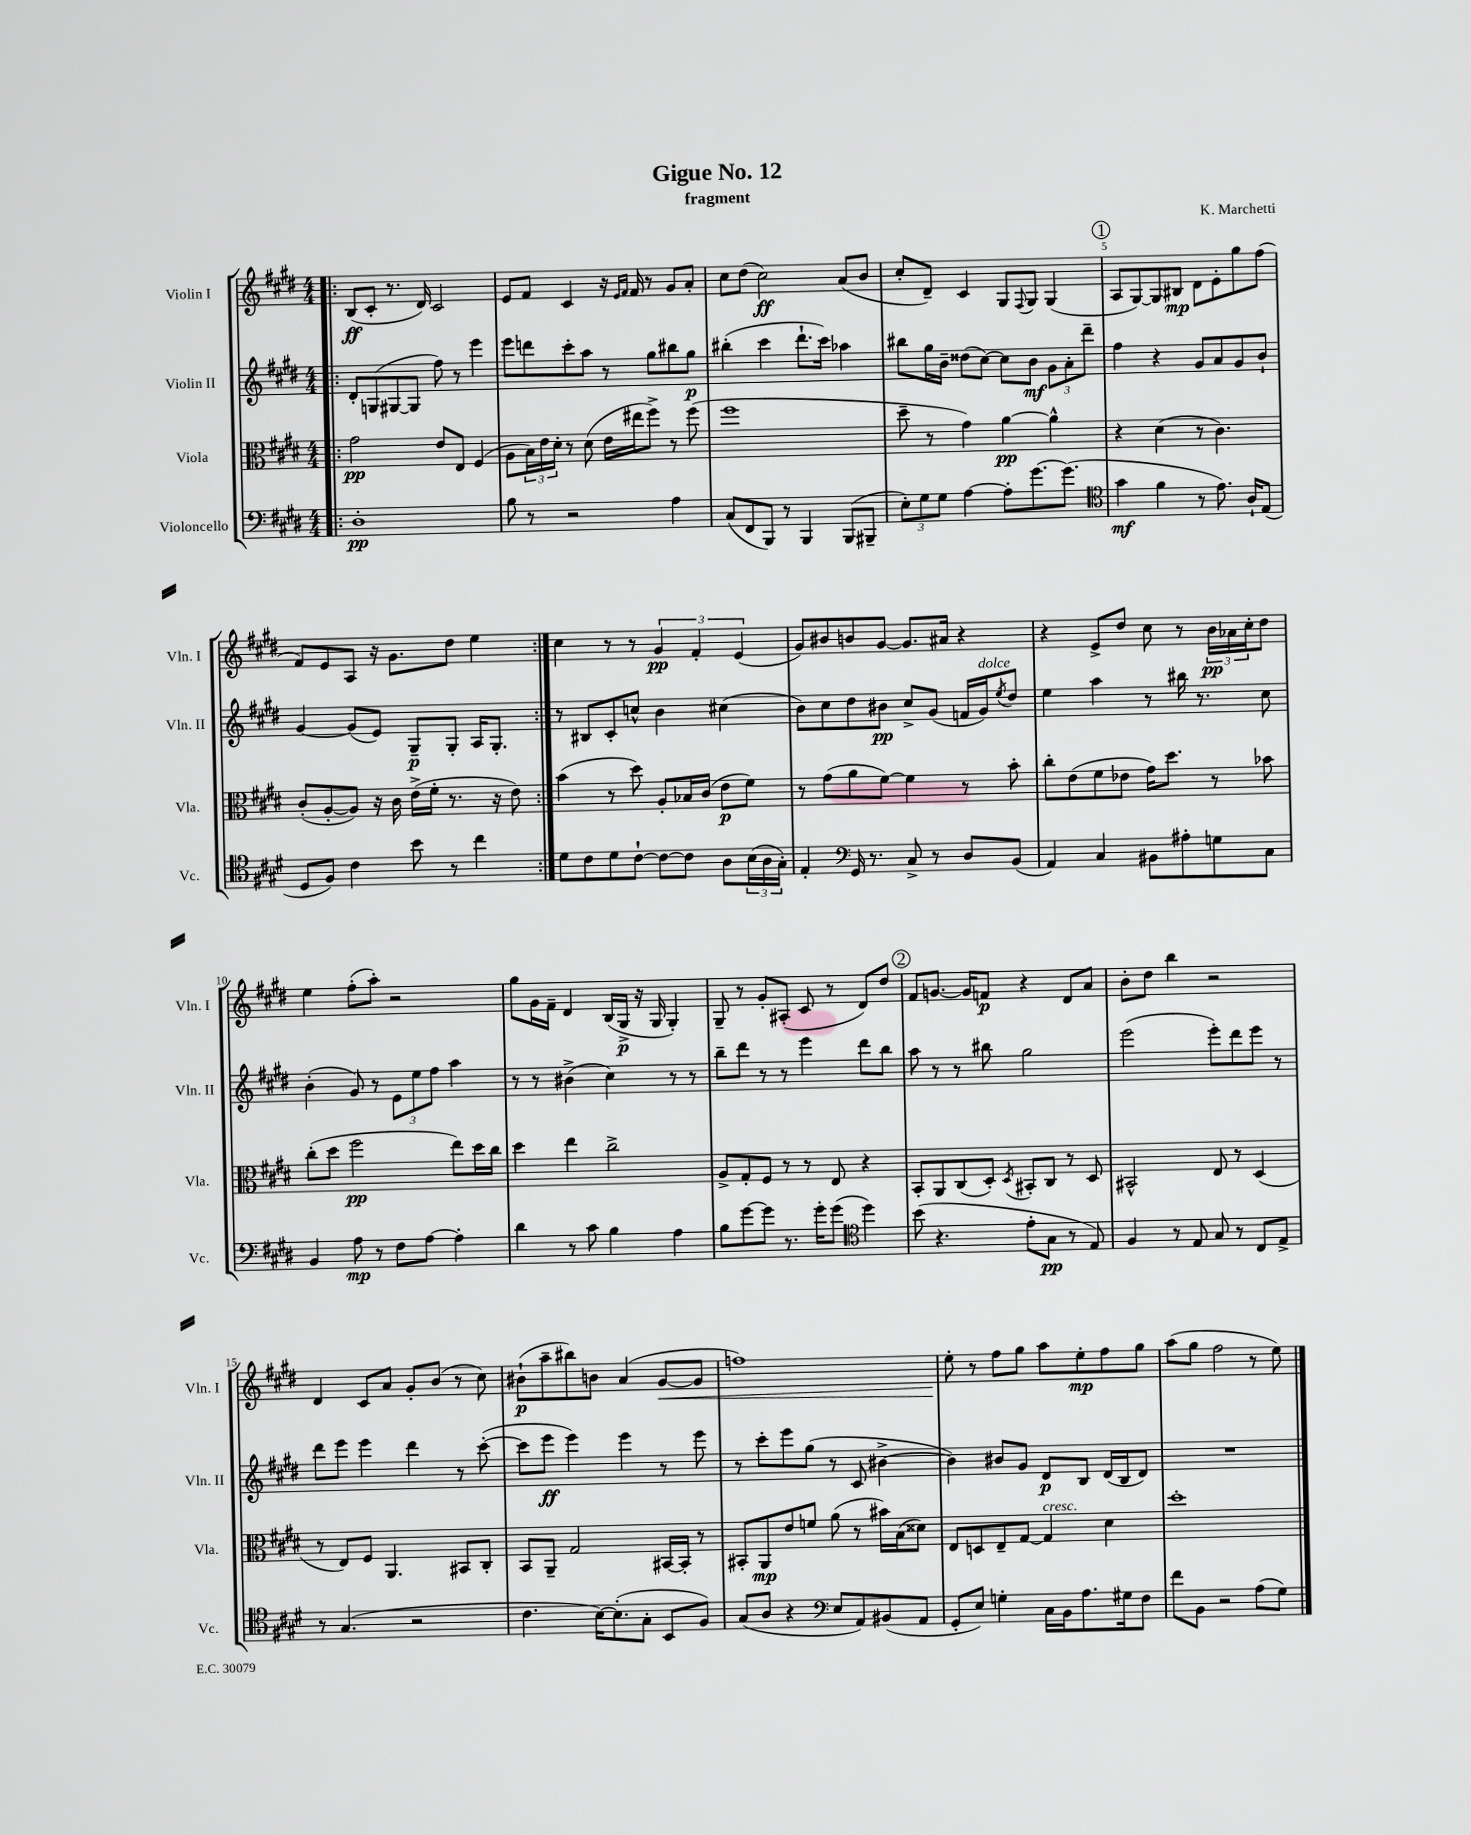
\header { title = "Gigue No. 12" composer = "K. Marchetti" subtitle = "fragment" }
<<
\new StaffGroup <<
\new Staff = "s0" \with { instrumentName = "Violin I" shortInstrumentName = "Vln. I" } {
    \clef treble \key e \major \numericTimeSignature \time 4/4
    \repeat volta 2 { \bar ".|:" b8\ff( cis'8-. r8. dis'16) cis'2 |
    e'8 fis'8 cis'4 r16 \grace { e'16 fis'16 } fis'16 r8 gis'8 a'8-. |
    cis''8 dis''8( cis''2\ff) a'8( b'8 |
    cis''8-. dis'8--) cis'4 gis8 \appoggiatura { fis8 } gis8 gis4( |
    \mark \markup { \circle "1" } a8 gis8~) gis8 bis8\mp dis'8 e'8-. gis''8 fis''8( |
    fis'8) e'8 a8 r16 gis'8. dis''8 e''4 | }
    cis''4 r8 r8 \tuplet 3/2 { gis'4\pp fis'4-. e'4( } |
    gis'8) bis'8 b'8 gis'8~ gis'8. ais'16 r4 |
    r4 e'8-> dis''8 cis''8 r8 \tuplet 3/2 { b'16\pp aes'16 cis''16-. } dis''8 |
    e''4 fis''8-.( a''8-.) r2 |
    gis''8 gis'16 fis'16-- dis'4 b16( gis16->\p r16 gis16 gis4-.) |
    gis8-- r8 gis'8-. ais8-.( cis'8 r8 dis'8) dis''8 |
    \mark \markup { \circle "2" } fis'8 g'8.~ g'16 f'8\p r4 dis'8 a'8 |
    b'8-. dis''8 b''4 r2 |
    dis'4 cis'8 a'8 gis'8-. b'8( r8 cis''8) |
    bis'8-!\p( a''8-- bis''8) b'8 a'4( gis'8~\< gis'8 |
    f''1) |
    e''8-.\! r8 fis''8 gis''8 a''8 e''8-.\mp fis''8 gis''8 |
    a''8( gis''8 fis''2 r8 e''8) \bar "|." |
}
\new Staff = "s1" \with { instrumentName = "Violin II" shortInstrumentName = "Vln. II" } {
    \clef treble \key e \major \numericTimeSignature \time 4/4
    \repeat volta 2 { \bar ".|:" dis'8-. g8( gis8~ gis8 fis''8) r8 e'''4 |
    e'''8 d'''8 cis'''8-. a''8 r8 gis''8 bis''8 gis''8\p |
    bis''4-.( cis'''4 dis'''8.-! cis'''16) aes''4 |
    bis''8 gis''16 b'16-- disis''8( cis''8~) cis''8 b'8\mf \tuplet 3/2 { gis'8 a'8-. dis'''8-- } |
    \mark \markup { \circle "1" } fis''4 r4 gis'8 a'8 gis'8 b'8-! |
    gis'4~ gis'8( e'8) gis8--\p gis8-. a16 gis8.-. | }
    r8 bis8 cis'8-. c''8-^ b'4 cis''4( |
    b'8) cis''8 dis''8 bis'8\pp cis''8-> gis'8( f'16 gis'16^\markup { \italic "dolce" }) \acciaccatura { e''8 } dis''8 |
    e''4 a''4 r8 bis''16 r8. cis''8 |
    b'4-.( gis'8) r8 \tuplet 3/2 { e'8 e''8 fis''8 } a''4 |
    r8 r8 bis'4->( cis''4) r8 r8 |
    b''8-- dis'''8 r8 r8 e'''4 dis'''8 b''8 |
    \mark \markup { \circle "2" } a''8 r8 r8 bis''8 gis''2 |
    e'''2( e'''8-.) dis'''8 e'''8 r8 |
    dis'''8 e'''8 e'''4 dis'''4 r8 cis'''8~-.( |
    cis'''8 e'''8\ff e'''4) e'''4 r8 e'''8 |
    r8 cis'''8-. e'''8 gis''8( r8 cis'8 bis'4~-> |
    bis'4) bis'8 gis'8 dis'8\p b8 dis'16( b16 dis'8) |
    R1 \bar "|." |
}
\new Staff = "s2" \with { instrumentName = "Viola" shortInstrumentName = "Vla." } {
    \clef alto \key e \major \numericTimeSignature \time 4/4
    \repeat volta 2 { \bar ".|:" gis'2\pp e'8 e8 fis4( |
    a8 \tuplet 3/2 { b16) e'16 dis'16-. } r8 dis'8( e'16 eis''16 fis''8->) r8 fis''8( |
    fis''1 |
    dis''8-- r8 gis'4) a'4~\pp a'4-^ |
    \mark \markup { \circle "1" } r4 dis'4( r8 cis'4.) |
    cis'8-.( a8~-. a8) r16 cis'16 e'16->( fis'16-. r8. r16 e'8) | }
    b'4( r8 dis''8) a8-. bes16 cis'16( e'8\p fis'8) |
    r8 gis'8( a'8 fis'8~) fis'4 r8 b'8-. |
    cis''8-. e'8( fis'8 ees'8 gis'16) dis''8. r8 bes'8 |
    cis''8-.( dis''8 fis''2\pp e''8) dis''16 cis''16 |
    dis''4 e''4 cis''2-> |
    a8-> gis8-. fis8 r8 r8 e8 r4 |
    \mark \markup { \circle "2" } b,8-. a,8 cis8( dis8-.) \acciaccatura { dis8 } bis,8-. cis8 r8 dis8 |
    bis,2-^ e8 r8 dis4( |
    r8 e8) fis8 a,4. bis,8 cis8-. |
    b,8 a,8-- gis2 bis,16~ bis,16-. r8 |
    bis,8-. a,8\mp e'8 f'8 a'8( r8 bis'16) b16( disis'8) |
    e8 d8 e8-- gis8~ gis4^\markup { \italic "cresc." } dis'4 |
    dis''1-. \bar "|." |
}
\new Staff = "s3" \with { instrumentName = "Violoncello" shortInstrumentName = "Vc." } {
    \clef bass \key e \major \numericTimeSignature \time 4/4
    \repeat volta 2 { \bar ".|:" dis1-.\pp |
    b8 r8 r2 a4 |
    cis8( fis,8 b,,8) r8 b,,4 b,,8( bis,,8-- |
    \tuplet 3/2 { e8-.) gis8 gis8 } a4~ a8-. gis'8.~ gis'8.( |
    \mark \markup { \circle "1" } \clef tenor gis'4\mf fis'4 r8 e'8.) a16-! e8( |
    dis8 fis8) cis'4 b'8 r8 cis''4 | }
    dis'8 cis'8 dis'8 cis'8~-! cis'8~ cis'8 a8 \tuplet 3/2 { b16( a16 gis16-.) } |
    e4-. \clef bass gis,16 r8. cis8-> r8 dis8 b,8( |
    a,4) cis4 bis,8 ais8-. g8 cis8 |
    b,4 a8\mp r8 fis8 a8~ a4-. |
    dis'4 r8 cis'8 b4 a4 |
    b8 gis'8~ gis'8 r8. gis'16-. gis'8( \clef tenor dis''4) |
    \mark \markup { \circle "2" } b'8( r4. e'8-. gis8\pp r8 e8) |
    fis4 r8 e8 gis8 r8 cis8 e8-> |
    r8 gis4.( r2 |
    cis'4. b16~) b8.-.( gis8-. b,8 fis8) |
    gis8( a8 r4 \clef bass e8 a,8) bis,8( a,8 |
    gis,8-. e8) g4-. cis16 b,16 a8. gis16 fis8 |
    fis'8 b,8 r2 a8( gis8) \bar "|." |
}
>>
>>
\layout { \context { \Score \override BarNumber.break-visibility = ##(#f #t #t) barNumberVisibility = #(every-nth-bar-number-visible 5) } }
